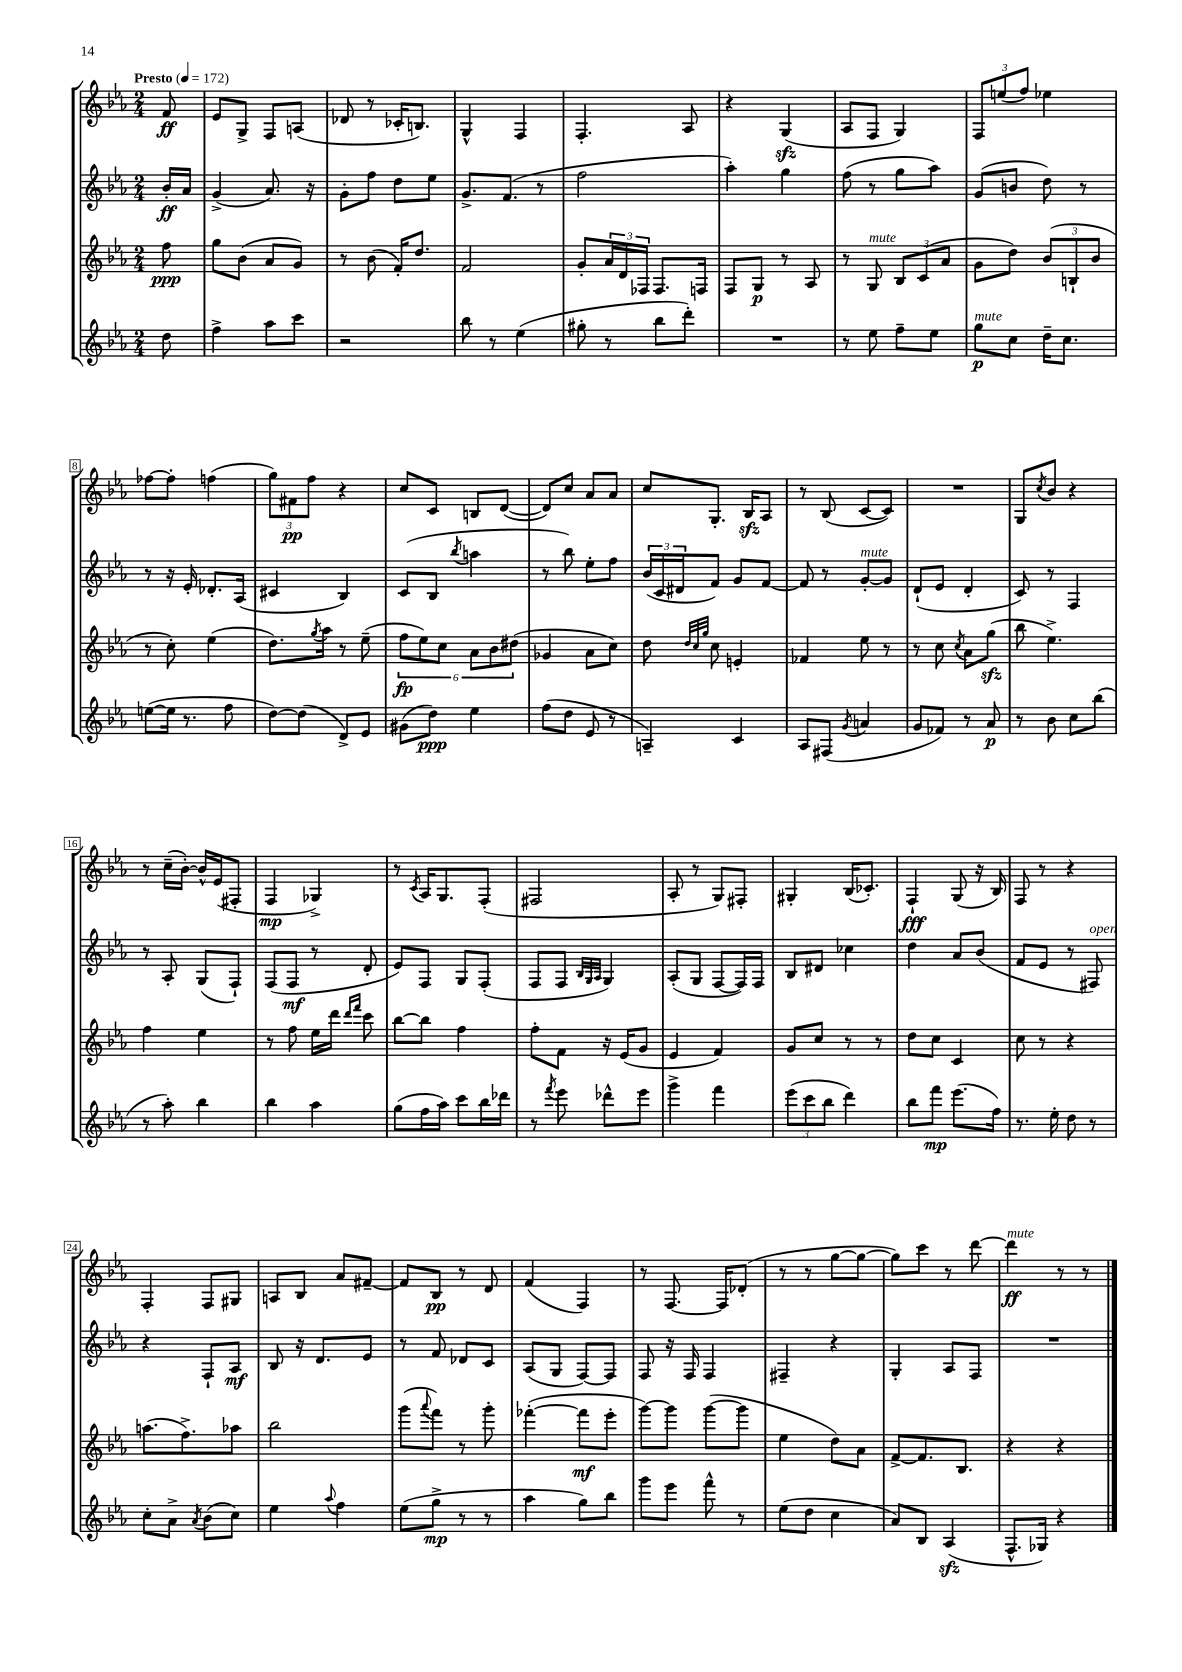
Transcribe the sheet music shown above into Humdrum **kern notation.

**kern	**dynam	**kern	**dynam	**kern	**dynam	**kern	**dynam
*part4	*part4	*part3	*part3	*part2	*part2	*part1	*part1
*staff4	*staff4	*staff3	*staff3	*staff2	*staff2	*staff1	*staff1
*clefG2	*	*clefG2	*	*clefG2	*	*clefG2	*
*k[b-e-a-]	*	*k[b-e-a-]	*	*k[b-e-a-]	*	*k[b-e-a-]	*
*M2/4	*	*M2/4	*	*M2/4	*	*M2/4	*
*MM172	*	*MM172	*	*MM172	*	*MM172	*
=	=	=	=	=	=	=	=
!	!	!	!	!	!	!LO:TX:a:B:t=Presto	!
8dd\	.	8ff\	ppp	16b-'/LL	ff	8f/	ff
.	.	.	.	16a-/JJ	.	.	.
=1	=1	=1	=1	=1	=1	=1	=1
4ff^\	.	8gg\L	.	(4g^/	.	8e-/L	.
.	.	(8b-\J	.	.	.	8G^/J	.
8aa-\L	.	8a-/L	.	8.a-/)	.	8F/L	.
8ccc\J	.	8g/J)	.	.	.	(8An/J	.
.	.	.	.	16r	.	.	.
=2	=2	=2	=2	=2	=2	=2	=2
2r	.	8r	.	8g'\L	.	8d-X/	.
.	.	(8b-\	.	8ff\J	.	8r	.
.	.	16f'/KL)	.	8dd\L	.	16c-X'/KL	.
.	.	8.dd/J	.	.	.	8.Bn/J)	.
.	.	.	.	8ee-\J	.	.	.
=3	=3	=3	=3	=3	=3	=3	=3
8bb-\	.	2f/	.	8.g^/L	.	4G^^/	.
8r	.	.	.	.	.	.	.
.	.	.	.	(8.f/J	.	.	.
(4ee-\	.	.	.	.	.	4F/	.
.	.	.	.	8r	.	.	.
=4	=4	=4	=4	=4	=4	=4	=4
8gg#X'\	.	8g'/L	.	2ff\	.	4.F'/	.
8r	.	24a-/L	.	.	.	.	.
.	.	24d/	.	.	.	.	.
.	.	24F-X/JJ	.	.	.	.	.
8bb-\L	.	8.F-/L	.	.	.	.	.
8ddd'\J)	.	.	.	.	.	8A-/	.
.	.	16Fn/Jk	.	.	.	.	.
=5	=5	=5	=5	=5	=5	=5	=5
2r	.	8F/L	.	4aa-'\)	.	4r	.
.	.	8G/J	p	.	.	.	.
.	.	8r	.	4gg\	.	(4Gzz/	.
.	.	8A-/	.	.	.	.	.
=6	=6	=6	=6	=6	=6	=6	=6
8r	.	8r	.	(8ff\	.	8A-/L	.
!	!	!LO:TX:a:i:t=mute	!	!	!	!	!
8ee-\	.	8G/	.	8r	.	8F/J	.
8ff~\L	.	12B-/L	.	8gg\L	.	4G/)	.
.	.	(12c/	.	.	.	.	.
8ee-\J	.	.	.	8aa-\J)	.	.	.
.	.	12a-/J	.	.	.	.	.
=7	=7	=7	=7	=7	=7	=7	=7
!LO:TX:a:i:t=mute	!	!	!	!	!	!	!
8gg\L	p	8g\L	.	(8g/L	.	12F/L	.
.	.	.	.	.	.	(12een/	.
8cc\J	.	8dd\J)	.	8bn/J	.	.	.
.	.	.	.	.	.	12ff/J)	.
16dd~\KL	.	(12b-/L	.	8dd\)	.	4ee-X\	.
8.cc\J	.	.	.	.	.	.	.
.	.	12Bn`/	.	.	.	.	.
.	.	.	.	8r	.	.	.
.	.	12b-/J	.	.	.	.	.
!!LO:LB:g=z
=8	=8	=8	=8	=8	=8	=8	=8
([8een\L	.	8r	.	8r	.	[8ff-X\L	.
16ee\Jk]	.	8cc'\)	.	16r	.	8ff-'\J]	.
8.r	.	.	.	16e-'/	.	.	.
.	.	(4ee-\	.	8.d-X'/L	.	(4ffn\	.
8ff\	.	.	.	.	.	.	.
.	.	.	.	(16A-/Jk	.	.	.
=9	=9	=9	=9	=9	=9	=9	=9
[8dd\L)	.	8.dd\L)	.	4c#X/	.	12gg\L)	.
.	.	.	.	.	.	12f#X\	pp
(8dd\J]	.	.	.	.	.	.	.
.	.	.	.	.	.	12ff\J	.
.	.	8qgg/	.	.	.	.	.
.	.	16aa-\Jk	.	.	.	.	.
8d^/L)	.	8r	.	4B-/)	.	4r	.
8e-/J	.	(8ee-~\	.	.	.	.	.
=10	=10	=10	=10	=10	=10	=10	=10
(8g#X\L	.	12ff\L	fp	(8c/L	.	8cc/L	.
.	.	12ee-\)	.	.	.	.	.
8dd\J)	ppp	.	.	8B-/J	.	8c/J	.
.	.	12cc\J	.	.	.	.	.
.	.	.	.	8qbb-/	.	.	.
4ee-\	.	12a-\L	.	4aan\	.	8Bn/L	.
.	.	12b-\	.	.	.	.	.
.	.	.	.	.	.	([8d/J	.
.	.	(12dd#X\J	.	.	.	.	.
=11	=11	=11	=11	=11	=11	=11	=11
(8ff\L	.	4g-X/	.	8r	.	8d/L])	.
8dd\J	.	.	.	8bb-\)	.	8cc/J	.
8e-/	.	8a-\L	.	8ee-'\L	.	8a-/L	.
8r	.	8cc\J)	.	8ff\J	.	8a-/J	.
=12	=12	=12	=12	=12	=12	=12	=12
4An~/)	.	8dd\	.	(24b-/LL	.	8cc/L	.
.	.	.	.	24c/	.	.	.
.	.	.	.	24d#X/J	.	.	.
.	.	32qqdd/LLL	.	.	.	.	.
.	.	32qqcc/	.	.	.	.	.
.	.	32qqgg/JJJ	.	.	.	.	.
.	.	8cc\	.	8f/J)	.	8.G'/J	.
4c/	.	4en'/	.	8g/L	.	.	.
.	.	.	.	.	.	16B-zz/KL	.
.	.	.	.	[8f/J	.	8A-/J	.
=13	=13	=13	=13	=13	=13	=13	=13
8A-/L	.	4f-X/	.	8f/]	.	8r	.
(8F#X/J	.	.	.	8r	.	(8B-/	.
8qg/	.	.	.	.	.	.	.
!	!	!	!	!LO:TX:a:i:t=mute	!	!	!
4an/	.	8ee-\	.	[8g'/L	.	[8c/L	.
.	.	8r	.	8g/J]	.	8c/J])	.
=14	=14	=14	=14	=14	=14	=14	=14
8g/L	.	8r	.	(8d`/L	.	2r	.
8f-X/J)	.	8cc\	.	8e-/J	.	.	.
.	.	8qcc/	.	.	.	.	.
8r	.	8a-\L	.	4d'/	.	.	.
8a-/	p	(8ggzz\J	.	.	.	.	.
=15	=15	=15	=15	=15	=15	=15	=15
8r	.	8bb-\	.	8c/)	.	8G/L	.
.	.	.	.	.	.	8qcc/	.
8b-\	.	4.ee-^\)	.	8r	.	8b-/J	.
8cc\L	.	.	.	4F/	.	4r	.
(8bb-\J	.	.	.	.	.	.	.
!!LO:LB:g=z
=16	=16	=16	=16	=16	=16	=16	=16
8r	.	4ff\	.	8r	.	8r	.
8aa-'\)	.	.	.	8A-'/	.	(16cc~\LL	.
.	.	.	.	.	.	[16b-'\JJ)	.
4bb-\	.	4ee-\	.	(8G/L	.	16b-^^/LL]	.
.	.	.	.	.	.	(16e-/J	.
.	.	.	.	8F`/J)	.	8F#X'/J	.
=17	=17	=17	=17	=17	=17	=17	=17
4bb-\	.	8r	.	(8F/L	.	4F/	mp
.	.	8ff\	.	8F/J	mf	.	.
4aa-\	.	16ee-\LL	.	8r	.	4G-X^/)	.
.	.	16ddd\JJ	.	.	.	.	.
.	.	16qqddd/LL	.	.	.	.	.
.	.	16qqfff/JJ	.	.	.	.	.
.	.	8ccc\	.	8d'/	.	.	.
=18	=18	=18	=18	=18	=18	=18	=18
(8gg\L	.	[8bb-\L	.	8e-/L)	.	8r	.
.	.	.	.	.	.	8qc/	.
16ff\L	.	8bb-\J]	.	8F/J	.	16A-/KL	.
16aa-\JJ)	.	.	.	.	.	8.G/	.
8ccc\L	.	4ff\	.	8G/L	.	.	.
16bb-\L	.	.	.	(8F'/J	.	(8F'/J	.
16ddd-X\JJ	.	.	.	.	.	.	.
=19	=19	=19	=19	=19	=19	=19	=19
8r	.	8ff'\L	.	8F/L	.	2F#X/	.
8qfff/	.	.	.	.	.	.	.
8eee-\	.	8f\J	.	8F/J	.	.	.
.	.	.	.	32qqB-/LLL	.	.	.
.	.	.	.	32qqG/	.	.	.
.	.	.	.	32qqA-/JJJ	.	.	.
8ddd-X^^\L	.	16r	.	4G/)	.	.	.
.	.	(16e-/KL	.	.	.	.	.
8eee-\J	.	8g/J	.	.	.	.	.
=20	=20	=20	=20	=20	=20	=20	=20
4ggg^\	.	4e-/	.	(8A-'/L	.	8A-'/	.
.	.	.	.	8G/J	.	8r	.
4fff\	.	4f/)	.	[8F/L	.	8G/L)	.
.	.	.	.	16F/L])	.	8F#X'/J	.
.	.	.	.	16F/JJ	.	.	.
=21	=21	=21	=21	=21	=21	=21	=21
(12eee-\L	.	8g/L	.	8B-/L	.	4G#X'/	.
12ccc\	.	.	.	.	.	.	.
.	.	8cc/J	.	8d#X/J	.	.	.
12bb-\J	.	.	.	.	.	.	.
4ddd\)	.	8r	.	4cc-X\	.	(16B-/KL	.
.	.	.	.	.	.	8.c-X'/J)	.
.	.	8r	.	.	.	.	.
=22	=22	=22	=22	=22	=22	=22	=22
8bb-\L	.	8dd\L	.	4dd\	.	4F`/	fff
8fff\J	mp	8cc\J	.	.	.	.	.
(8.eee-\L	.	4c/	.	8a-/L	.	(8G/	.
.	.	.	.	(8b-/J	.	16r	.
16ff\Jk)	.	.	.	.	.	16B-/)	.
=23	=23	=23	=23	=23	=23	=23	=23
8.r	.	8cc\	.	8f/L	.	8F/	.
.	.	8r	.	8e-/J	.	8r	.
16ee-'\	.	.	.	.	.	.	.
8dd\	.	4r	.	8r	.	4r	.
!	!	!	!	!LO:TX:a:i:t=open	!	!	!
8r	.	.	.	8F#X/)	.	.	.
!!LO:LB:g=z
=24	=24	=24	=24	=24	=24	=24	=24
8cc'\L	.	(8.aan\L	.	4r	.	4F'/	.
8a-^\J	.	.	.	.	.	.	.
.	.	8.ff^\)	.	.	.	.	.
8qa-/	.	.	.	.	.	.	.
(8b-\L	.	.	.	8F`/L	.	8F/L	.
8cc\J)	.	8aa-X\J	.	8A-/J	mf	8G#X/J	.
=25	=25	=25	=25	=25	=25	=25	=25
4ee-\	.	2bb-\	.	8B-/	.	8An/L	.
.	.	.	.	16r	.	8B-/J	.
.	.	.	.	8.d/L	.	.	.
8qqaa-/	.	.	.	.	.	.	.
4ff\	.	.	.	.	.	8a-/L	.
.	.	.	.	8e-/J	.	[8f#X~/J	.
=26	=26	=26	=26	=26	=26	=26	=26
(8ee-\L	.	(8ggg\L	.	8r	.	8f#/L]	.
.	.	8qqaaa-/	.	.	.	.	.
8gg^\J	mp	8fff\J)	.	8f/	.	8B-/J	pp
8r	.	8r	.	8d-X/L	.	8r	.
8r	.	8ggg'\	.	8c/J	.	8d/	.
=27	=27	=27	=27	=27	=27	=27	=27
4aa-\	.	([4fff-X'\	.	(8A-/L	.	(4f/	.
.	.	.	.	8G/J	.	.	.
8gg\L)	.	8fff-\L]	mf	[8F/L)	.	4F/)	.
8bb-\J	.	8eee-'\J	.	8F/J]	.	.	.
=28	=28	=28	=28	=28	=28	=28	=28
8ggg\L	.	[8ggg\L)	.	8F/	.	8r	.
8eee-\J	.	8ggg\J]	.	16r	.	[8.F/	.
.	.	.	.	16F/	.	.	.
8fff^^\	.	([8ggg\L	.	4F/	.	.	.
.	.	.	.	.	.	16F/KL]	.
8r	.	8ggg\J]	.	.	.	(8d-X'/J	.
=29	=29	=29	=29	=29	=29	=29	=29
(8ee-\L	.	4ee-\	.	4F#X~/	.	8r	.
8dd\J	.	.	.	.	.	8r	.
4cc\	.	8dd\L)	.	4r	.	[8gg\L	.
.	.	8a-\J	.	.	.	8gg\J_	.
=30	=30	=30	=30	=30	=30	=30	=30
8a-/L)	.	[8f^/L	.	4G'/	.	8gg\L])	.
8B-/J	.	8.f/]	.	.	.	8ccc\J	.
(4A-zz/	.	.	.	8A-/L	.	8r	.
.	.	8.B-/J	.	.	.	.	.
.	.	.	.	8F/J	.	[8ddd\	.
=31	=31	=31	=31	=31	=31	=31	=31
!	!	!	!	!	!	!LO:TX:a:i:t=mute	!
8.F^^/L	.	4r	.	2r	.	4ddd\]	ff
16G-X/Jk)	.	.	.	.	.	.	.
4r	.	4r	.	.	.	8r	.
.	.	.	.	.	.	8r	.
==	==	==	==	==	==	==	==
*-	*-	*-	*-	*-	*-	*-	*-
